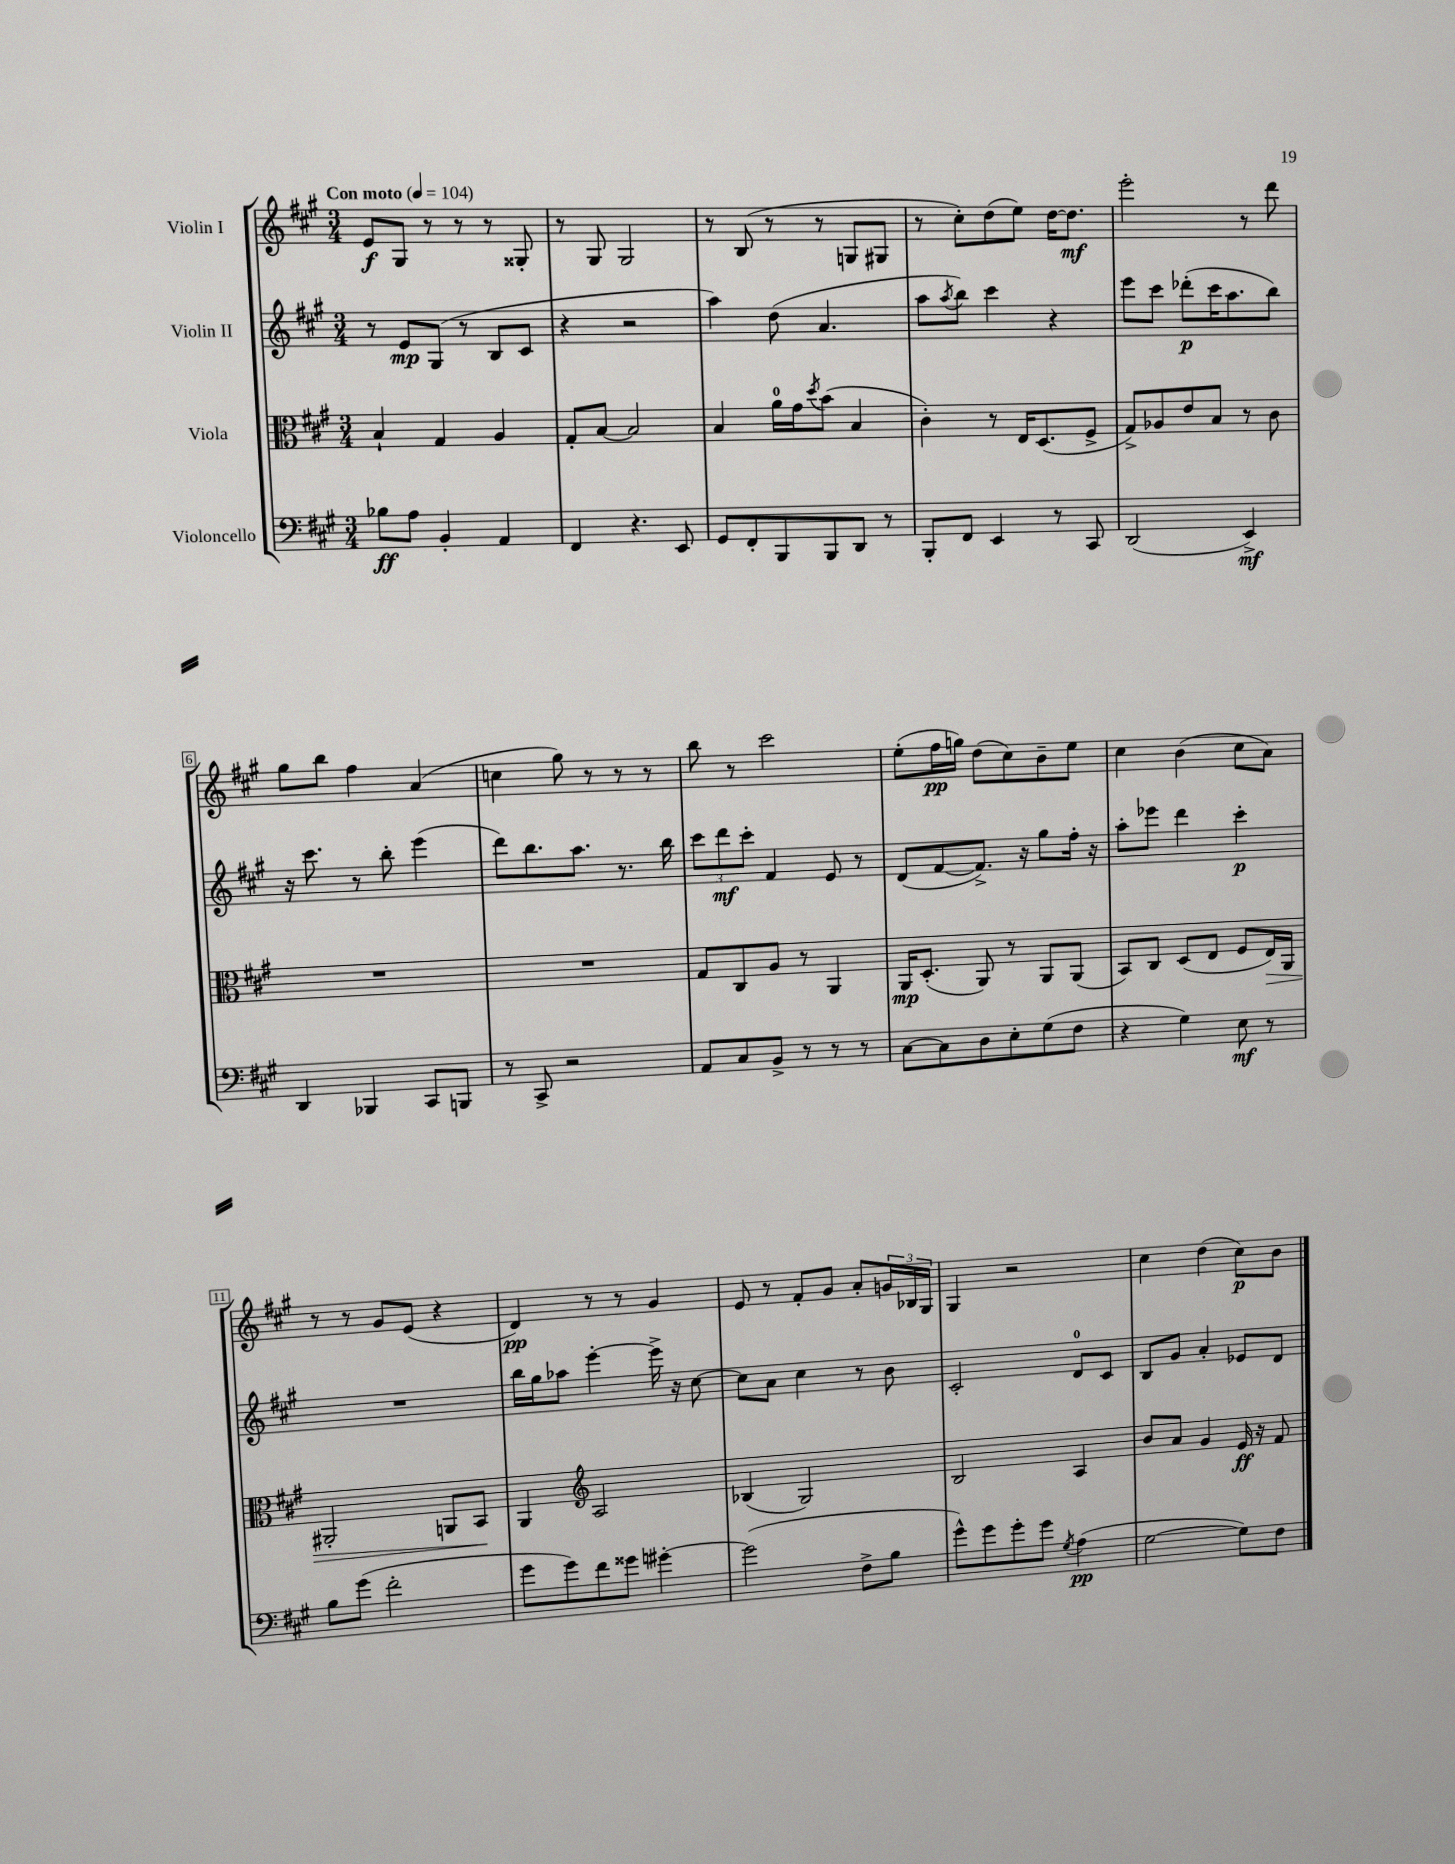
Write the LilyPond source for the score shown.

<<
\new StaffGroup <<
\new Staff = "s0" \with { instrumentName = "Violin I" } {
    \clef treble \key a \major \numericTimeSignature \time 3/4 \tempo "Con moto" 4 = 104
    e'8\f gis8 r8 r8 r8 gisis8-. |
    r8 gis8 gis2 |
    r8 b8( r8 r8 g8 gis8 |
    r8 cis''8-.) d''8( e''8) d''16~ d''8.\mf |
    e'''2-. r8 d'''8 |
    gis''8 b''8 fis''4 a'4( |
    c''4 gis''8) r8 r8 r8 |
    b''8 r8 cis'''2 |
    e''8-.( fis''16\pp g''16) d''8( cis''8) b'8-- e''8 |
    cis''4 b'4( cis''8 a'8) |
    r8 r8 gis'8 e'8( r4 |
    d'4\pp) r8 r8 gis'4 |
    e'8 r8 fis'8-. gis'8 a'8-. \tuplet 3/2 { g'16 bes16 gis16 } |
    gis4 r2 |
    cis''4 d''4( cis''8\p) b'8 \bar "|." |
}
\new Staff = "s1" \with { instrumentName = "Violin II" } {
    \clef treble \key a \major \numericTimeSignature \time 3/4
    r8 e'8\mp gis8( r8 b8 cis'8 |
    r4 r2 |
    a''4) d''8( a'4. |
    a''8 \acciaccatura { a''8 } b''8) cis'''4 r4 |
    e'''8 cis'''8 des'''8-.\p( cis'''16 a''8. b''8) |
    r16 cis'''8. r8 b''8-. e'''4( |
    d'''8) b''8. a''8. r8. b''16 |
    \tuplet 3/2 { cis'''8 d'''8\mf cis'''8-. } fis'4 e'8 r8 |
    d'8( fis'8~ fis'8.->) r16 gis''8 fis''16-. r16 |
    a''8-. ees'''8 d'''4 cis'''4-.\p |
    R2. |
    b''16 gis''16 aes''8 e'''4~-. e'''16-> r16 cis''8~ |
    cis''8 a'8 cis''4 r8 b'8 |
    cis'2-. d'8-0 cis'8 |
    b8 gis'8 a'4-. ees'8 d'8 \bar "|." |
}
\new Staff = "s2" \with { instrumentName = "Viola" } {
    \clef alto \key a \major \numericTimeSignature \time 3/4
    b4-! gis4 a4 |
    gis8-. b8~ b2 |
    b4 a'16-0 gis'16 \acciaccatura { d''8 } b'8( b4 |
    cis'4-.) r8 e16 d8.( fis8-> |
    gis8->) aes8 e'8 b8 r8 cis'8 |
    R2. |
    R2. |
    gis8 cis8 a8 r8 a,4 |
    a,16\mp d8.-.( a,8) r8 a,8 a,8( |
    b,8) cis8 d8( e8 fis8 e16\>) a,16 |
    ais,2-. a,8 b,8\! |
    a,4 \clef treble a2 |
    bes4( gis2) |
    b2 a4 |
    b'8 a'8 gis'4 e'16\ff r16 fis'8 \bar "|." |
}
\new Staff = "s3" \with { instrumentName = "Violoncello" } {
    \clef bass \key a \major \numericTimeSignature \time 3/4
    bes8\ff a8 b,4-. a,4 |
    fis,4 r4. e,8 |
    gis,8 fis,8-. b,,8 b,,8 d,8 r8 |
    b,,8-. fis,8 e,4 r8 cis,8 |
    d,2( e,4->\mf) |
    d,4 bes,,4 cis,8 b,,8 |
    r8 cis,8-> r2 |
    a,8 cis8 b,8-> r8 r8 r8 |
    cis8~ cis8 d8 e8-. gis8( fis8 |
    r4 gis4) e8\mf r8 |
    b8 gis'8( fis'2-. |
    gis'8 gis'8) fis'8 gisis'8 gis'4~-. |
    gis'2( fis8-> b8 |
    gis'8-^) gis'8 gis'8-. gis'8 \acciaccatura { gis8 } a4\pp( |
    gis2~ gis8) fis8 \bar "|." |
}
>>
>>
\layout { \context { \Score \override BarNumber.stencil = #(make-stencil-boxer 0.1 0.3 ly:text-interface::print) } }
